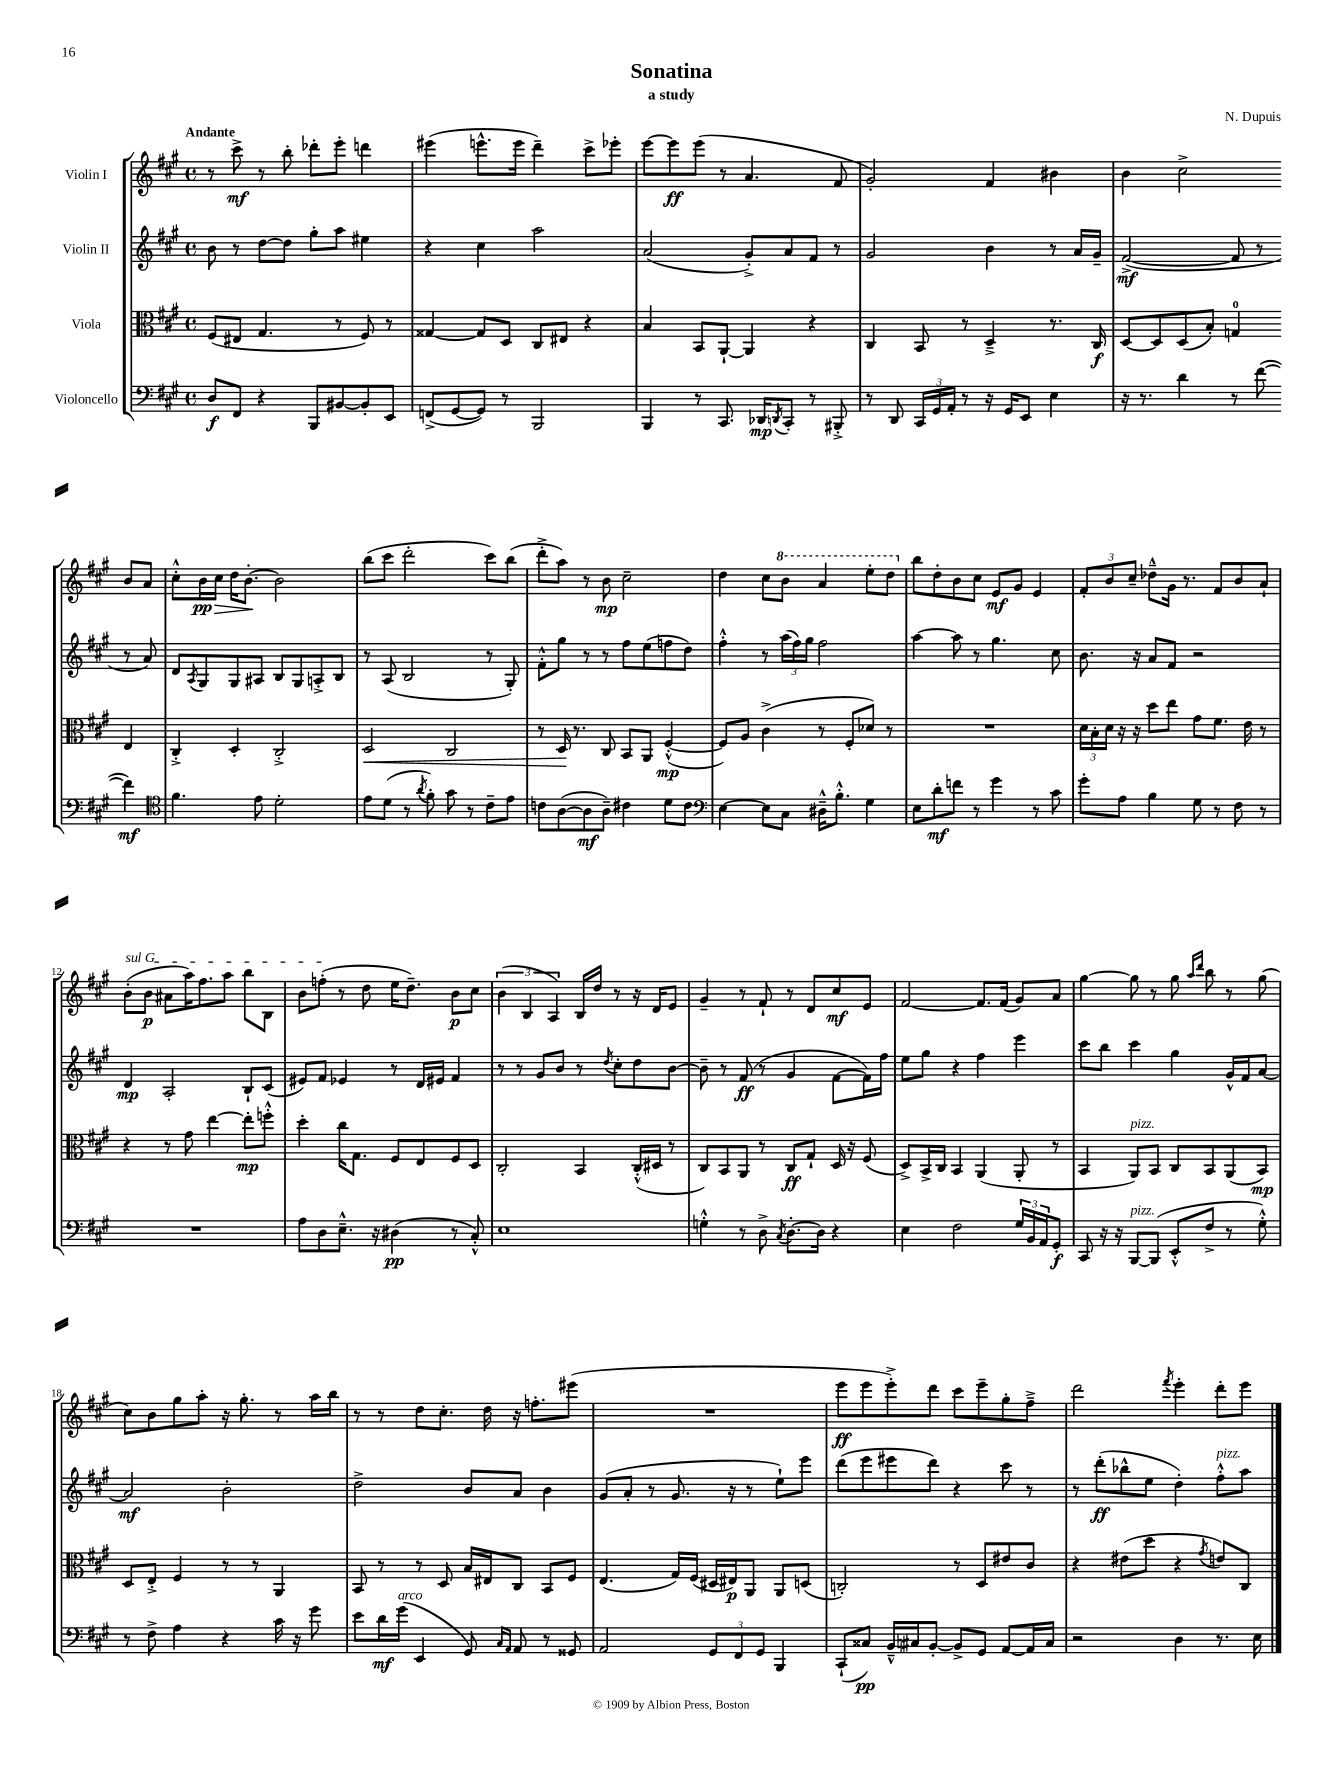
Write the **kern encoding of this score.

**kern	**dynam	**kern	**dynam	**kern	**dynam	**kern	**dynam
*part4	*part4	*part3	*part3	*part2	*part2	*part1	*part1
*staff4	*staff4	*staff3	*staff3	*staff2	*staff2	*staff1	*staff1
*I"Violoncello	*	*I"Viola	*	*I"Violin II	*	*I"Violin I	*
*clefF4	*	*clefC3	*	*clefG2	*	*clefG2	*
*k[f#c#g#]	*	*k[f#c#g#]	*	*k[f#c#g#]	*	*k[f#c#g#]	*
*M4/4	*	*M4/4	*	*M4/4	*	*M4/4	*
*met(c)	*	*met(c)	*	*met(c)	*	*met(c)	*
=1	=1	=1	=1	=1	=1	=1	=1
!	!	!	!	!	!	!LO:TX:a:B:t=Andante	!
8D/L	f	(8F#/L	.	8b\	.	8r	.
8FF#/J	.	8E#X/J	.	8r	.	8ccc#^\	mf
4r	.	4.G#/	.	[8dd\L	.	8r	.
.	.	.	.	8dd\J]	.	8bb'\	.
8BBB/L	.	.	.	8gg#'\L	.	8ddd-X'\L	.
[8BB#X/	.	8r	.	8aa\J	.	8eee'\J	.
8BB#'/]	.	8F#/)	.	4ee#X\	.	4dddn\	.
8EE/J	.	8r	.	.	.	.	.
=2	=2	=2	=2	=2	=2	=2	=2
(8FFn^/L	.	[4G##X/	.	4r	.	(4eee#X\	.
[8GG#/	.	.	.	.	.	.	.
8GG#/J])	.	8G##/L]	.	4cc#\	.	8.eeen^^\L	.
8r	.	8D/J	.	.	.	.	.
.	.	.	.	.	.	16eee\Jk	.
2BBB/	.	8C#/L	.	2aa\	.	4ddd~\)	.
.	.	8E#X/J	.	.	.	.	.
.	.	4r	.	.	.	8ccc#^\L	.
.	.	.	.	.	.	8eee-X'\J	.
=3	=3	=3	=3	=3	=3	=3	=3
4BBB/	.	4B/	.	(2a/	.	[8eee\L	.
.	.	.	.	.	.	8eee\]	ff
8r	.	8BB/L	.	.	.	(8eee\J	.
8.CC#/	.	[8AA`/J	.	.	.	8r	.
.	.	4AA/]	.	8g#'^/L)	.	4.a/	.
16DD-X/KL	mp	.	.	.	.	.	.
8qDDn/	.	.	.	.	.	.	.
8CC#'/J	.	.	.	8a/	.	.	.
8r	.	4r	.	8f#/J	.	.	.
8BBB#X'^/	.	.	.	8r	.	8f#/	.
=4	=4	=4	=4	=4	=4	=4	=4
8r	.	4C#/	.	2g#/	.	2g#'/)	.
8DD/	.	.	.	.	.	.	.
24CC#/LL	.	8BB/	.	.	.	.	.
24GG#/	.	.	.	.	.	.	.
24AA'/JJ	.	.	.	.	.	.	.
8r	.	8r	.	.	.	.	.
16r	.	4D~^/	.	4b\	.	4f#/	.
16GG#/KL	.	.	.	.	.	.	.
8EE/J	.	.	.	.	.	.	.
4E\	.	8.r	.	8r	.	4b#X\	.
.	.	.	.	16a/LL	.	.	.
.	.	16C#/	f	16g#~/JJ	.	.	.
=5	=5	=5	=5	=5	=5	=5	=5
16r	.	[8D/L	.	([2f#^/	mf	4b\	.
8.r	.	.	.	.	.	.	.
.	.	8D/]	.	.	.	.	.
4d\	.	(8D/	.	.	.	2cc#^\	.
.	.	8B'/J)	.	.	.	.	.
8r	.	4Gn/	.	8f#/]	.	.	.
([8f#\	.	.	.	8r	.	.	.
4f#\])	mf	4E/	.	8r	.	8b/L	.
.	.	.	.	8a/)	.	8a/J	.
!!LO:LB:g=z
=6	=6	=6	=6	=6	=6	=6	=6
*clefC4	*	*	*	*	*	*	*
4.f#\	.	4C#'^/	.	8d/L	.	8cc#'^^\L	.
.	.	.	.	8qA/	.	.	.
.	.	.	.	8G#/	.	16b\L	pp
!	!	!	!	!	!	!	!LO:HP:b
.	.	.	.	.	.	16cc#\JJ	>
.	.	4D'/	.	8G#/	.	16dd\KL	.
.	.	.	.	.	.	[8.b'\J	.
8e\	.	.	.	8A#X/J	.	.	.
2d'\	.	2C#'^/	.	8B/L	.	2b\]	]
.	.	.	.	8G#/	.	.	.
.	.	.	.	8An'^/	.	.	.
.	.	.	.	8B/J	.	.	.
=7	=7	=7	=7	=7	=7	=7	=7
!	!	!	!LO:HP:b	!	!	!	!
8e\L	.	2D/	<	8r	.	(8bb\L	.
(8d\J	.	.	.	(8A/	.	8ccc#\J	.
8r	.	.	.	2B/	.	2ddd'\	.
8qa/	.	.	.	.	.	.	.
8f#'\)	.	.	.	.	.	.	.
8g#\	.	2C#/	.	.	.	.	.
8r	.	.	.	.	.	.	.
8c#~\L	.	.	.	8r	.	8ccc#\L)	.
8e\J	.	.	.	8G#'/)	.	(8bb\J	.
=8	=8	=8	=8	=8	=8	=8	=8
8cn\L	.	8r	.	8f#'^^\L	.	8ddd'^\L	.
([8A\	.	16D/	.	8gg#\J	.	8aa\J)	.
.	.	8.r	[	.	.	.	.
8A\]	mf	.	.	8r	.	8r	.
8A~\J)	.	8C#/	.	8r	.	8b\	mp
4c#X\	.	8BB/L	.	8ff#\L	.	2cc#~\	.
.	.	8AA/J	.	(8ee\	.	.	.
8d\L	.	([4F#'^^/	mp	8ffn\	.	.	.
8c#\J	.	.	.	8dd\J)	.	.	.
=9	=9	=9	=9	=9	=9	=9	=9
*clefF4	*	*	*	*	*	*	*
[4E\	.	8F#/L])	.	4ff#'^^\	.	4dd\	.
.	.	8A/J	.	.	.	.	.
8E\L]	.	(4c#^\	.	8r	.	8cc#\L	.
*	*	*	*	*	*	*8va	*
8C#\J	.	.	.	(24aa\LL	.	8bb\J	.
.	.	.	.	24ff#\)	.	.	.
.	.	.	.	24gg#\JJ	.	.	.
16D#X~^^\KL	.	8r	.	2ff#\	.	4aa/	.
8.B'^^\J	.	.	.	.	.	.	.
.	.	8F#'/L	.	.	.	.	.
4G#\	.	8d-X/J)	.	.	.	8eee'\L	.
.	.	8r	.	.	.	8ddd\J	.
=10	=10	=10	=10	=10	=10	=10	=10
*	*	*	*	*	*	*X8va	*
8E\L	.	1r	.	[4aa\	.	8bb\L	.
8d'\	mf	.	.	.	.	8dd'\	.
8fn\J	.	.	.	8aa\]	.	8b\	.
8r	.	.	.	8r	.	8cc#\J	.
4g#\	.	.	.	4.gg#\	.	8e/L	mf
.	.	.	.	.	.	8g#/J	.
8r	.	.	.	.	.	4e/	.
8c#\	.	.	.	8cc#\	.	.	.
=11	=11	=11	=11	=11	=11	=11	=11
8g#'\L	.	24d\LL	.	8.b\	.	12f#'/L	.
.	.	24B'\	.	.	.	.	.
.	.	24d\JJ	.	.	.	12b/	.
8A\J	.	16r	.	.	.	.	.
.	.	.	.	.	.	12cc#~/J	.
.	.	16r	.	16r	.	.	.
4B\	.	8dd\L	.	8a/L	.	8dd-X~^^\L	.
.	.	8ee\J	.	8f#/J	.	16g#\Jk	.
.	.	.	.	.	.	8.r	.
8G#\	.	8g#\L	.	2r	.	.	.
8r	.	8.f#\J	.	.	.	8f#/L	.
8F#\	.	.	.	.	.	8b/	.
.	.	16e\	.	.	.	.	.
8r	.	8r	.	.	.	8a`/J	.
!!LO:LB:g=z
=12	=12	=12	=12	=12	=12	=12	=12
!	!	!	!	!	!	!LO:TX:a:i:t=sul G	!
1r	.	4r	.	4d/	mp	(8b'\L	.
.	.	.	.	.	.	8b\J	p
.	.	8r	.	2A'/	.	8a#X\L	.
.	.	8g#\	.	.	.	16aa\K)	.
.	.	.	.	.	.	8.ff#\	.
.	.	[4ee\	.	.	.	.	.
.	.	.	.	.	.	8aa\J	.
.	.	8ee'\L]	mp	8B`/L	.	8bb\L	.
.	.	8ffn'^^\J	.	(8c#/J	.	8B\J	.
=13	=13	=13	=13	=13	=13	=13	=13
8A\L	.	4dd'\	.	8e#X/L)	.	8b\L	.
8D\	.	.	.	8f#/J	.	(8ffn'\J	.
8.E~^^\J	.	16cc#\KL	.	4e-X/	.	8r	.
.	.	8.G#\J	.	.	.	.	.
.	.	.	.	.	.	8dd\	.
16r	.	.	.	.	.	.	.
(4D#X\	pp	8F#/L	.	8r	.	16ee\KL	.
.	.	.	.	.	.	8.dd~\J)	.
.	.	8E/	.	16d/LL	.	.	.
.	.	.	.	16e#X/JJ	.	.	.
8r	.	8F#/	.	4f#/	.	8b\L	p
8C#'^^/)	.	8D/J	.	.	.	8cc#\J	.
=14	=14	=14	=14	=14	=14	=14	=14
1E	.	2C#'/	.	8r	.	(6b\	.
.	.	.	.	8r	.	.	.
.	.	.	.	.	.	6B/	.
.	.	.	.	8g#/L	.	.	.
.	.	.	.	.	.	6A/)	.
.	.	.	.	8b/J	.	.	.
.	.	4BB/	.	8r	.	16B/LL	.
.	.	.	.	.	.	16dd/JJ	.
.	.	.	.	8qdd/	.	.	.
.	.	.	.	8cc#'\L	.	8r	.
.	.	(16C#'^^/LL	.	8dd\	.	16r	.
.	.	16D#X/JJ	.	.	.	16d/KL	.
.	.	8r	.	[8b\J	.	8e/J	.
=15	=15	=15	=15	=15	=15	=15	=15
4Gn'^^\	.	8C#/L)	.	8b~\]	.	4g#~/	.
.	.	8BB/	.	8r	.	.	.
8r	.	8AA/J	.	(8f#/	ff	8r	.
8D^\	.	8r	.	8r	.	8f#`/	.
8qC#/	.	.	.	.	.	.	.
[8.D'\L	.	8C#/L	ff	4g#/	.	8r	.
.	.	8G#`/J	.	.	.	8d/L	.
16D\Jk]	.	.	.	.	.	.	.
4r	.	16D/	.	[8f#\L	.	8cc#/	mf
.	.	16r	.	.	.	.	.
.	.	(8F#/	.	16f#\L])	.	8e/J	.
.	.	.	.	16ff#\JJ	.	.	.
=16	=16	=16	=16	=16	=16	=16	=16
4E\	.	8D^/L)	.	8ee\L	.	[2f#/	.
.	.	16BB^/L	.	8gg#\J	.	.	.
.	.	16C#/JJ	.	.	.	.	.
2F#\	.	4BB/	.	4r	.	.	.
.	.	(4AA/	.	4ff#\	.	8.f#/L]	.
.	.	.	.	.	.	(16f#/Jk	.
24G#/LL	.	8AA'/	.	4eee\	.	8g#/L)	.
24BB/	.	.	.	.	.	.	.
24AA/J	.	.	.	.	.	.	.
8GG#'/J	f	8r	.	.	.	8a/J	.
=17	=17	=17	=17	=17	=17	=17	=17
8CC#/	.	4BB/	.	8ccc#\L	.	[4gg#\	.
16r	.	.	.	8bb\J	.	.	.
16r	.	.	.	.	.	.	.
!	!	!LO:TX:a:i:t=pizz.	!	!	!	!	!
!LO:TX:a:i:t=pizz.	!	!	!	!	!	!	!
[8BBB/L	.	8AA/L)	.	4ccc#\	.	8gg#\]	.
(8BBB/J]	.	8BB/J	.	.	.	8r	.
8EE'^^/L	.	8C#/L	.	4gg#\	.	8gg#\	.
.	.	.	.	.	.	16qqaa/LL	.
.	.	.	.	.	.	16qqddd/JJ	.
8F#^/J	.	8BB/	.	.	.	8bb\	.
8r	.	(8AA/	.	16g#^^/LL	.	8r	.
.	.	.	.	16f#/J	.	.	.
8G#'^^\)	.	8BB/J)	mp	[8a/J	.	(8gg#\	.
!!LO:LB:g=z
=18	=18	=18	=18	=18	=18	=18	=18
8r	.	8D/L	.	2a/]	mf	8cc#\L)	.
8F#^\	.	8E'^/J	.	.	.	8b\	.
4A\	.	4F#/	.	.	.	8gg#\	.
.	.	.	.	.	.	8aa'\J	.
4r	.	8r	.	2b'\	.	16r	.
.	.	.	.	.	.	8.gg#'\	.
.	.	8r	.	.	.	.	.
16c#\	.	4AA/	.	.	.	8r	.
16r	.	.	.	.	.	.	.
8g#\	.	.	.	.	.	16aa\LL	.
.	.	.	.	.	.	16bb\JJ	.
=19	=19	=19	=19	=19	=19	=19	=19
8e\L	.	8BB/	.	2dd^\	.	8r	.
16d\L	mf	8r	.	.	.	8r	.
!LO:TX:a:i:t=arco	!	!	!	!	!	!	!
(16g#\JJ	.	.	.	.	.	.	.
4EE/	.	8r	.	.	.	8dd\L	.
.	.	8D/	.	.	.	8.cc#'\J	.
8GG#/)	.	16B/LL	.	8b/L	.	.	.
.	.	16E#X/J	.	.	.	16dd\	.
16qqC#/LL	.	.	.	.	.	.	.
16qqAA/JJ	.	.	.	.	.	.	.
8AA/	.	8C#/J	.	8a/J	.	16r	.
.	.	.	.	.	.	8.ffn'\L	.
8r	.	8BB/L	.	4b\	.	.	.
8GG##X/	.	8F#/J	.	.	.	(8eee#X\J	.
=20	=20	=20	=20	=20	=20	=20	=20
2AA/	.	(4.E/	.	(8g#/L	.	1r	.
.	.	.	.	8a'/J	.	.	.
.	.	.	.	8r	.	.	.
.	.	16G#/LL)	.	8.g#/	.	.	.
.	.	(16F#/JJ	.	.	.	.	.
12GG#/L	.	16D#X/LL	.	.	.	.	.
.	.	16E#X/J)	p	16r	.	.	.
12FF#/	.	.	.	.	.	.	.
.	.	8AA/J	.	8r	.	.	.
12GG#/J	.	.	.	.	.	.	.
4BBB/	.	8AA/L	.	8ee`\L)	.	.	.
.	.	(8Dn/J	.	8eee\J	.	.	.
=21	=21	=21	=21	=21	=21	=21	=21
(8CC#`/L	.	2Cn'/)	.	(8ddd\L	.	8eee\L	ff
8C##X/J)	pp	.	.	8eee\	.	8eee\	.
16BB~^^/LL	.	.	.	8eee#X\	.	8eee'^\)	.
16C#X/J	.	.	.	.	.	.	.
[8BB'/J	.	.	.	8ddd\J)	.	8ddd\J	.
8BB^/L]	.	8r	.	4r	.	8ccc#\L	.
8GG#/J	.	8D/L	.	.	.	8eee~\	.
[8AA/L	.	8e#X/	.	8ccc#\	.	8gg#'\	.
16AA/L]	.	8c#/J	.	8r	.	8ff#~^\J	.
16C#/JJ	.	.	.	.	.	.	.
=22	=22	=22	=22	=22	=22	=22	=22
2r	.	4r	.	8r	.	2ddd\	.
.	.	.	.	(8ddd'\L	ff	.	.
.	.	(8e#X\L	.	8bb-X^^\	.	.	.
.	.	8dd\J	.	8ee\J	.	.	.
.	.	.	.	.	.	8qfff#/	.
4D\	.	4r	.	4dd'\)	.	4eee'\	.
.	.	8qg#/	.	.	.	.	.
!	!	!	!	!LO:TX:a:i:t=pizz.	!	!	!
8.r	.	8en/L)	.	8ff#'^^\L	.	8ddd'\L	.
.	.	8C#/J	.	8aa\J	.	8eee\J	.
16E\	.	.	.	.	.	.	.
==	==	==	==	==	==	==	==
*-	*-	*-	*-	*-	*-	*-	*-
